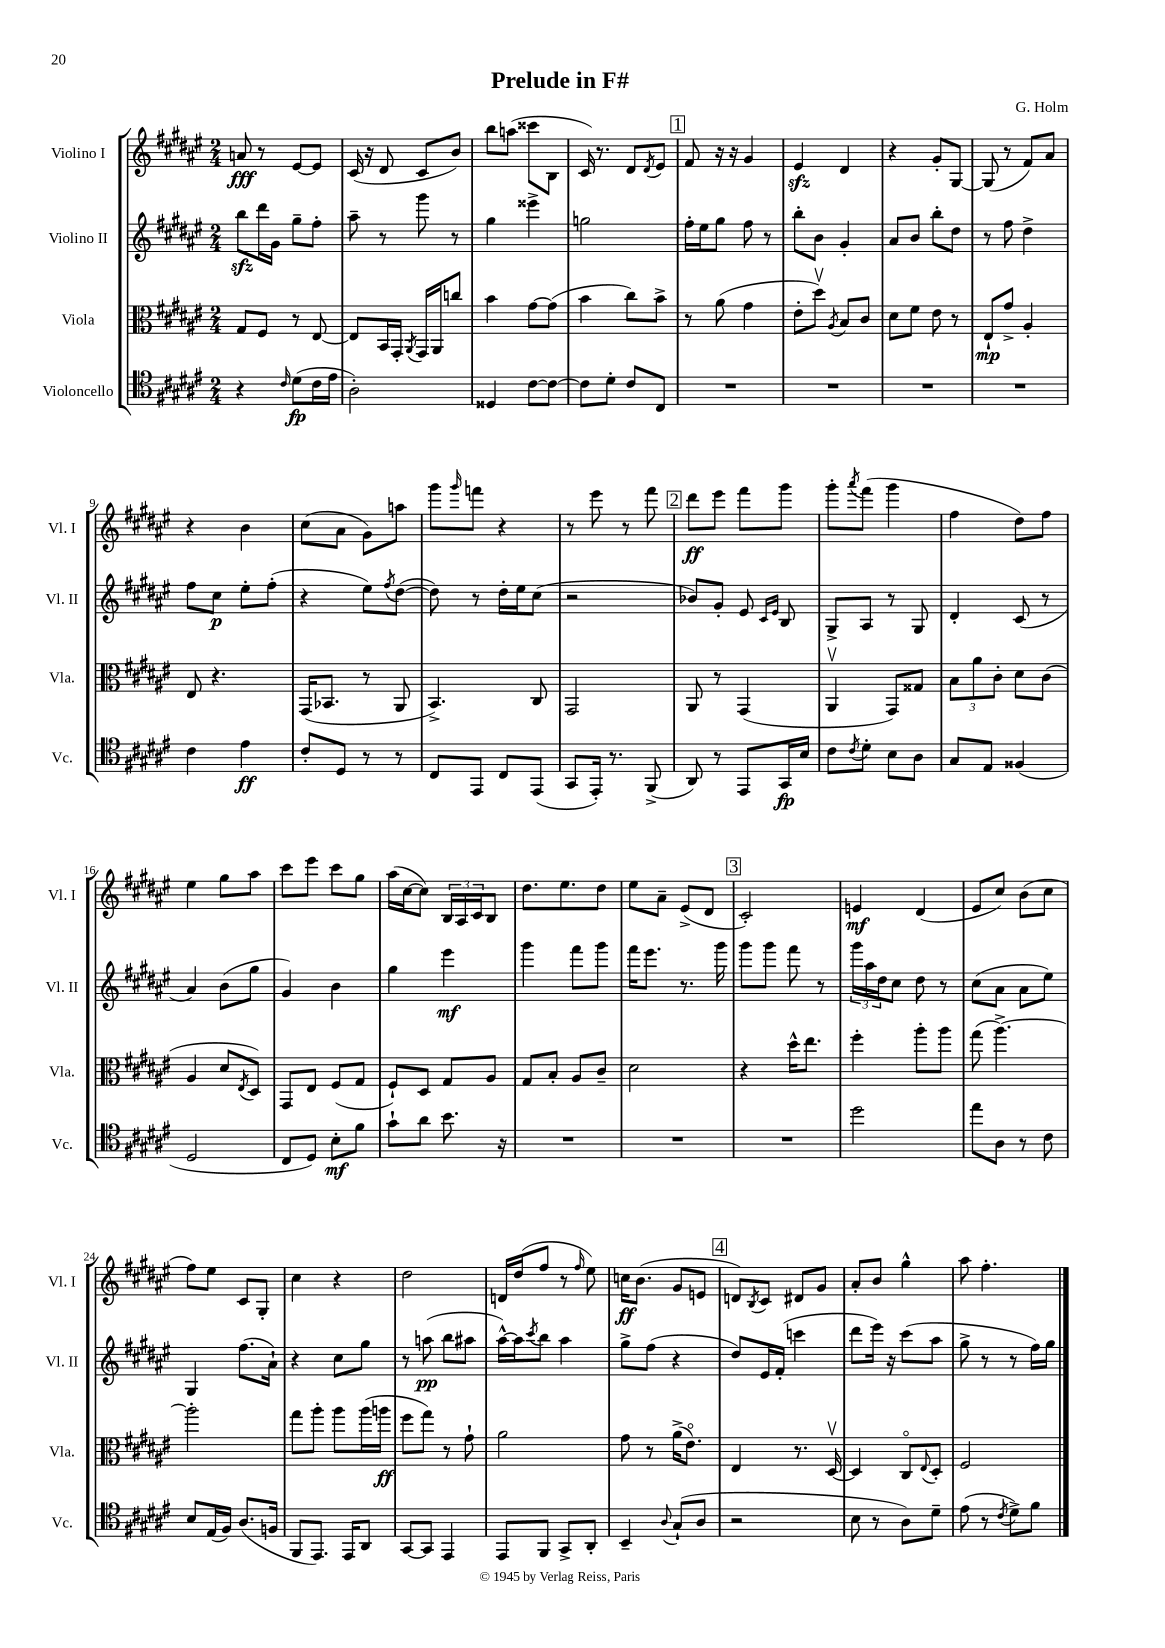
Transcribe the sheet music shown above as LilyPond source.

\header { title = "Prelude in F#" composer = "G. Holm" }
<<
\new StaffGroup <<
\new Staff = "s0" \with { instrumentName = "Violino I" shortInstrumentName = "Vl. I" } {
    \clef treble \key fis \major \numericTimeSignature \time 2/4
    a'8\fff r8 eis'8~ eis'8 |
    cis'16( r16 dis'8 cis'8 b'8) |
    b''8 a''8( cisis'''8 b8 |
    cis'16) r8. dis'8 \acciaccatura { dis'8 } eis'8 |
    \mark \markup { \box "1" } fis'8 r16 r16 gis'4 |
    eis'4\sfz dis'4 |
    r4 gis'8-. gis8~ |
    gis8( r8 fis'8) ais'8 |
    r4 b'4 |
    cis''8( ais'8 gis'8) a''8 |
    gis'''8 \grace { gis'''16 } f'''8 r4 |
    r8 eis'''8 r8 fis'''8 |
    \mark \markup { \box "2" } dis'''8\ff eis'''8 fis'''8 gis'''8 |
    gis'''8-. \acciaccatura { ais'''8 } fis'''8( gis'''4 |
    fis''4 dis''8) fis''8 |
    eis''4 gis''8 ais''8 |
    cis'''8 eis'''8 cis'''8 gis''8 |
    ais''16( cis''16~ cis''8) \tuplet 3/2 { b16 ais16 cis'16 } b8 |
    dis''8. eis''8. dis''8 |
    eis''8 ais'8-- eis'8->( dis'8 |
    \mark \markup { \box "3" } cis'2-.) |
    e'4\mf dis'4( |
    eis'8 cis''8) b'8( cis''8 |
    fis''8) eis''8 cis'8 gis8-. |
    cis''4 r4 |
    dis''2 |
    d'16 dis''16( fis''8 r8 \grace { fis''16 } eis''8) |
    c''16\ff b'8.( gis'8 e'8 |
    \mark \markup { \box "4" } d'8) \acciaccatura { b8 } cis'8 dis'8 gis'8 |
    ais'8-. b'8 gis''4-^ |
    ais''8 fis''4.-. \bar "|." |
}
\new Staff = "s1" \with { instrumentName = "Violino II" shortInstrumentName = "Vl. II" } {
    \clef treble \key fis \major \numericTimeSignature \time 2/4
    b''8\sfz dis'''16 gis'16 gis''8-- fis''8-. |
    ais''8-- r8 gis'''8 r8 |
    gis''4 eisis'''4-> |
    g''2 |
    \mark \markup { \box "1" } fis''16-. eis''16 gis''8 fis''8 r8 |
    b''8-. b'8 gis'4-. |
    ais'8 b'8 b''8-. dis''8 |
    r8 fis''8 dis''4-> |
    fis''8 cis''8\p eis''8-. fis''8-.( |
    r4 eis''8) \acciaccatura { fis''8 } dis''8~( |
    dis''8) r8 dis''16-. eis''16 cis''8( |
    r2 |
    \mark \markup { \box "2" } bes'8) gis'8-. eis'8 \grace { cis'16 eis'16 } b8 |
    gis8-> ais8 r8 gis8 |
    dis'4-. cis'8( r8 |
    ais'4) b'8( gis''8 |
    gis'4) b'4 |
    gis''4 eis'''4\mf |
    gis'''4 fis'''8 gis'''8 |
    fis'''16 eis'''8. r8. gis'''16 |
    \mark \markup { \box "3" } gis'''8 gis'''8 fis'''8 r8 |
    \tuplet 3/2 { gis'''16 ais''16 dis''16 } cis''8 dis''8 r8 |
    cis''8( ais'8 ais'8 eis''8) |
    gis4 fis''8.( ais'16-!) |
    r4 cis''8 gis''8 |
    r8 a''8\pp( b''8 ais''8 |
    ais''16~-^) ais''16 \acciaccatura { cis'''8 } b''8 ais''4 |
    gis''8-> fis''8( r4 |
    \mark \markup { \box "4" } dis''8) eis'16 fis'16-.( c'''4 |
    dis'''8 eis'''16) r16 cis'''8( ais''8 |
    gis''8-> r8 r8 fis''16) gis''16 \bar "|." |
}
\new Staff = "s2" \with { instrumentName = "Viola" shortInstrumentName = "Vla." } {
    \clef alto \key fis \major \numericTimeSignature \time 2/4
    gis8 fis8 r8 eis8~ |
    eis8 b,16 gis,16-. \acciaccatura { ais,8 } gis,16 ais,16 c''8 |
    b'4 gis'8~ gis'8( |
    b'4 cis''8) b'8-> |
    \mark \markup { \box "1" } r8 ais'8( gis'4 |
    eis'8-. dis''8\upbow) \acciaccatura { ais8 } b8 cis'8 |
    dis'8 fis'8 eis'8 r8 |
    eis8-!\mp gis'8-> ais4-. |
    eis8 r4. |
    gis,16( bes,8. r8 ais,8 |
    b,4.->) cis8 |
    gis,2 |
    \mark \markup { \box "2" } ais,8 r8 gis,4( |
    ais,4\upbow gis,8) gisis8 |
    \tuplet 3/2 { b8 ais'8 cis'8-. } dis'8 cis'8( |
    ais4 dis'8 \acciaccatura { eis8 } dis8) |
    gis,8 eis8 fis8( gis8 |
    fis8-!) dis8 gis8 ais8 |
    gis8 b8-. ais8 cis'8-- |
    dis'2 |
    \mark \markup { \box "3" } r4 dis''16-^ eis''8. |
    fis''4-. ais''8-. ais''8 |
    gis''8( ais''4.~->) |
    ais''2-. |
    gis''8 ais''8-. ais''8 ais''16( a''16\ff |
    fis''8 gis''8) r8 gis'8-! |
    ais'2 |
    gis'8 r8 ais'16->( eis'8.\flageolet) |
    \mark \markup { \box "4" } eis4 r8. dis16~\upbow |
    dis4 cis8\flageolet \appoggiatura { eis8 } dis8-. |
    fis2 \bar "|." |
}
\new Staff = "s3" \with { instrumentName = "Violoncello" shortInstrumentName = "Vc." } {
    \clef tenor \key fis \major \numericTimeSignature \time 2/4
    r4 \grace { cis'16 } dis'8\fp( cis'16 eis'16 |
    ais2-.) |
    disis4 cis'8~ cis'8~ |
    cis'8 dis'8-. cis'8 cis8 |
    \mark \markup { \box "1" } R2 |
    R2 |
    R2 |
    R2 |
    cis'4 eis'4\ff |
    cis'8-. dis8 r8 r8 |
    cis8 eis,8 cis8 eis,8( |
    gis,8 eis,16-.) r8. fis,8->( |
    \mark \markup { \box "2" } ais,8) r8 eis,8 gis,16\fp b16 |
    cis'8 \acciaccatura { cis'8 } dis'8-. b8 ais8 |
    gis8 eis8 fisis4( |
    dis2 |
    cis8 dis8) b8-.\mf fis'8 |
    gis'8-! ais'8 b'8. r16 |
    R2 |
    R2 |
    \mark \markup { \box "3" } R2 |
    dis''2 |
    eis''8 ais8 r8 cis'8 |
    b8 eis16( fis16) ais8.( f16 |
    fis,8 eis,8.) eis,16 ais,8 |
    gis,8~ gis,8 eis,4 |
    eis,8 fis,8 gis,8-> ais,8-. |
    b,4-- \appoggiatura { ais8 } gis8-!( ais8 |
    \mark \markup { \box "4" } r2 |
    b8 r8 ais8) dis'8-- |
    eis'8( r8 \acciaccatura { cis'8 } dis'8->) fis'8 \bar "|." |
}
>>
>>
